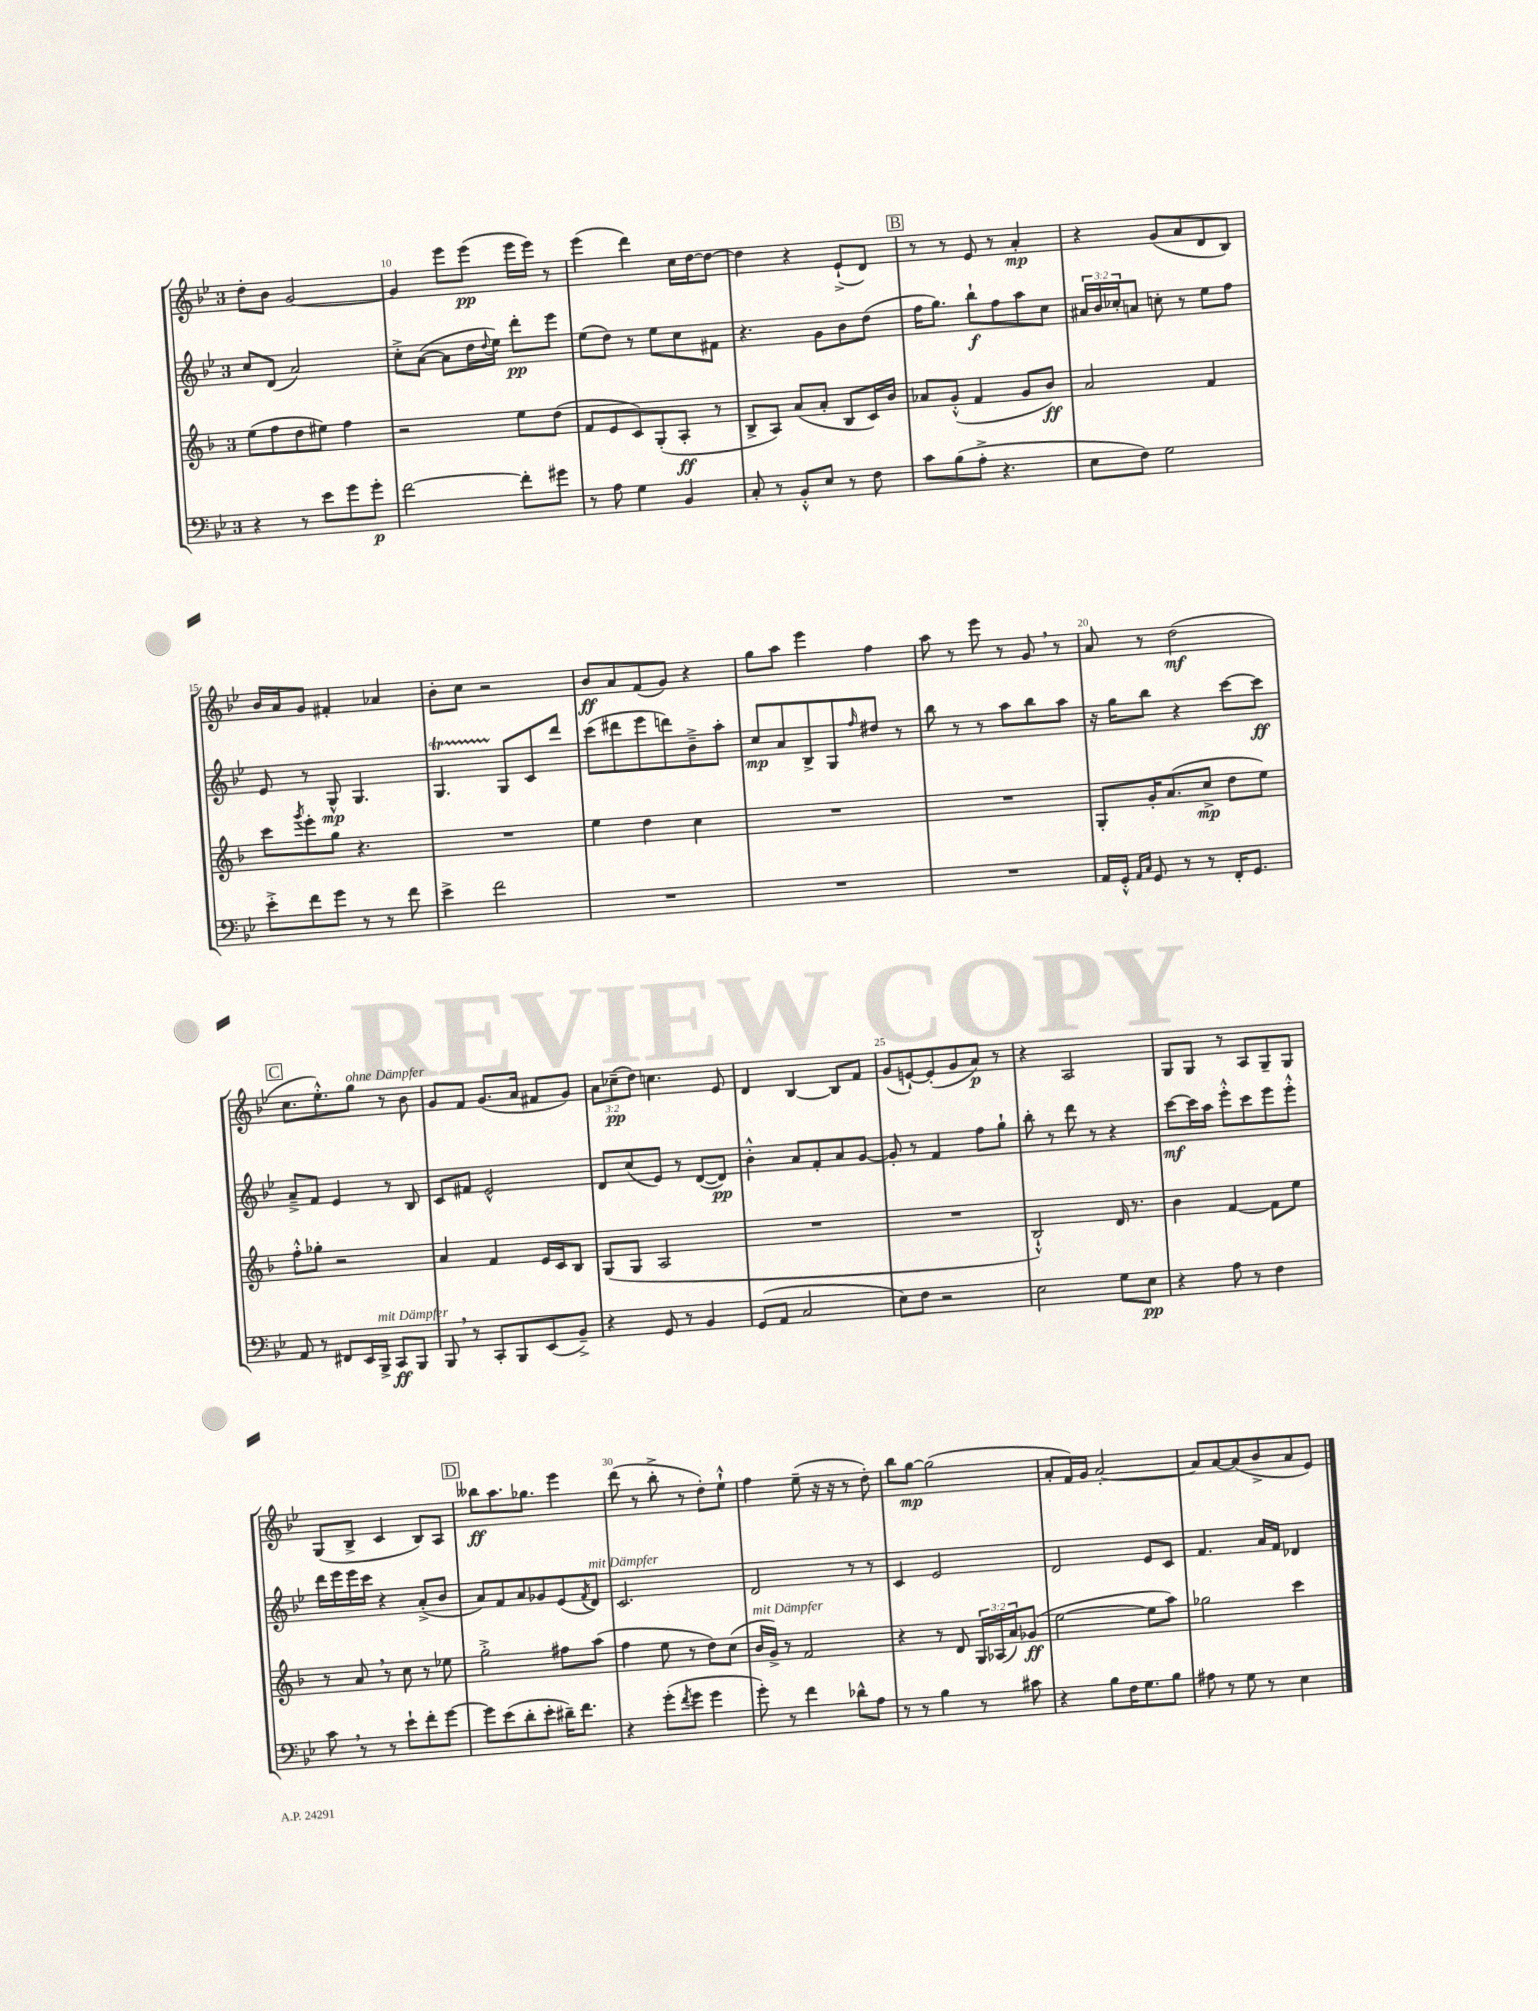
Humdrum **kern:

**kern	**dynam	**kern	**dynam	**kern	**dynam	**kern	**dynam
*part4	*part4	*part3	*part3	*part2	*part2	*part1	*part1
*staff4	*staff4	*staff3	*staff3	*staff2	*staff2	*staff1	*staff1
*clefF4	*	*clefG2	*	*clefG2	*	*clefG2	*
*k[b-e-]	*	*k[b-]	*	*k[b-e-]	*	*k[b-e-]	*
*M3/4	*	*M3/4	*	*M3/4	*	*M3/4	*
=9	=9	=9	=9	=9	=9	=9	=9
4r	.	(8ee\L	.	8cc/L	.	8dd'\L	.
.	.	8ff\	.	(8d/J	.	8b-\J	.
8r	.	8dd\	.	2a/)	.	[2g/	.
8e-\L	.	8ee#X\J)	.	.	.	.	.
8g\	.	4ff\	.	.	.	.	.
8g'\J	p	.	.	.	.	.	.
=10	=10	=10	=10	=10	=10	=10	=10
[2f\	.	2r	.	8cc'^\L	.	4g/]	.
.	.	.	.	([8a\J	.	.	.
.	.	.	.	8a\L]	.	8eee-\L	.
.	.	.	.	16dd\L	.	(8eee-\J	pp
.	.	.	.	8qqdd/	.	.	.
.	.	.	.	16ee-\JJ)	.	.	.
8f'\L]	.	8ee\L	.	8ddd'\L	pp	16eee-\LL	.
.	.	.	.	.	.	16eee-\JJ)	.
8g#X\J	.	(8dd\J	.	8eee-\J	.	8r	.
=11	=11	=11	=11	=11	=11	=11	=11
8r	.	8f/L	.	(8ee-\L	.	(4eee-\	.
8A\	.	8e/	.	8dd\J)	.	.	.
4G\	.	8c/)	.	8r	.	4ddd\)	.
.	.	(8G'/	.	8ee-\L	.	.	.
4BB-/	.	8A'/J	ff	8cc\	.	16cc\LL	.
.	.	.	.	.	.	[16dd\J	.
.	.	8r	.	8f#X\J	.	8dd\J_	.
=12	=12	=12	=12	=12	=12	=12	=12
8C'/	.	8B-^/L	.	4.r	.	4dd\]	.
8r	.	8A/J)	.	.	.	.	.
8BB-'^^/L	.	(8a/L	.	.	.	4r	.
8E-/J	.	8a'/J	.	8g\L	.	.	.
8r	.	8B-/L	.	8b-\	.	(8e-`^/L	.
8F\	.	16c/L)	.	(8dd\J	.	8d/J)	.
.	.	16b-/JJ	.	.	.	.	.
!!LO:REH:place=s1:t=B
=13	=13	=13	=13	=13	=13	=13	=13
8c\L	.	8a-X/L	.	16ff\KL	.	8r	.
.	.	.	.	8.gg\J)	.	.	.
(8B-\	.	(8g'^^/J	.	.	.	8r	.
8A'^\J	.	4f/	.	8bb-`\L	f	8e-/	.
4.r	.	.	.	8ff\	.	8r	.
.	.	8g/L	.	8aa\	.	4a'/	mp
.	.	8b-/J)	ff	8cc\J	.	.	.
=14	=14	=14	=14	=14	=14	=14	=14
8E-\L	.	2a/	.	24a#X/LL	.	4r	.
.	.	.	.	24b-/	.	.	.
.	.	.	.	24cc-X'/J	.	.	.
8F\J)	.	.	.	8an/J	.	.	.
2G\	.	.	.	8ccn'\	.	(8g/L	.
.	.	.	.	8r	.	8a/	.
.	.	4f/	.	8ee-\L	.	8d/	.
.	.	.	.	8ff\J	.	8B-/J)	.
!!LO:LB:g=z
=15	=15	=15	=15	=15	=15	=15	=15
8e-'^\L	.	8ccc\L	.	8e-/	.	16b-/LL	.
.	.	.	.	.	.	16a/J	.
.	.	8qggg/	.	.	.	.	.
8f\	.	8eee'\	.	8r	.	8g/J	.
8g\J	.	8gg\J	.	8G^^/	mp	4f#X'/	.
8r	.	4.r	.	4.G/	.	.	.
8r	.	.	.	.	.	4a-X/	.
8f\	.	.	.	.	.	.	.
=16	=16	=16	=16	=16	=16	=16	=16
4e-^\	.	2.r	.	4.GT/	.	8b-'\L	.
.	.	.	.	.	.	8cc\J	.
2f\	.	.	.	.	.	2r	.
.	.	.	.	8G/L	.	.	.
.	.	.	.	8c/	.	.	.
.	.	.	.	8ddd/J	.	.	.
=17	=17	=17	=17	=17	=17	=17	=17
2.r	.	4ee\	.	(8ccc\L	.	8b-/L	ff
.	.	.	.	8ddd#X\	.	8a/	.
.	.	4dd\	.	8eee-\	.	(8f/	.
.	.	.	.	8dddn\)	.	8g/J)	.
.	.	4cc\	.	8b-~^\	.	4r	.
.	.	.	.	8aa'\J	.	.	.
=18	=18	=18	=18	=18	=18	=18	=18
2.r	.	2.r	.	8cc/L	mp	8gg\L	.
.	.	.	.	8a/	.	8aa\J	.
.	.	.	.	8B-^/	.	4eee-\	.
.	.	.	.	8G/	.	.	.
.	.	.	.	16qqff/	.	.	.
.	.	.	.	8dd#X/J	.	4ff\	.
.	.	.	.	8r	.	.	.
=19	=19	=19	=19	=19	=19	=19	=19
2.r	.	2.r	.	8bb-\	.	8aa\	.
.	.	.	.	8r	.	8r	.
.	.	.	.	8r	.	8eee-\	.
.	.	.	.	8aa\L	.	8r	.
.	.	.	.	8bb-\	.	8g,/	.
.	.	.	.	8aa\J	.	8r	.
=20	=20	=20	=20	=20	=20	=20	=20
16AA/LL	.	8G'/L	.	16r	.	8a/	.
16GG'^^/JJ	.	.	.	16gg\KL	.	.	.
16qqAA/LL	.	.	.	.	.	.	.
16qqC/JJ	.	.	.	.	.	.	.
8GG/	.	16g'/K	.	8bb-\J	.	8r	.
.	.	(8.a/	.	.	.	.	.
8r	.	.	.	4r	.	(2dd\	mf
8r	.	8cc^/J	mp	.	.	.	.
16FF'/KL	.	8dd\L	.	[8ccc\L	.	.	.
8.GG/J	.	.	.	.	.	.	.
.	.	8ee\J)	.	8ccc\J]	ff	.	.
!!LO:LB:g=z
!!LO:REH:place=s1:t=C
=21	=21	=21	=21	=21	=21	=21	=21
8AA/	.	8ff'^^\L	.	8a~^/L	.	8.cc\L	.
8r	.	8gg-X'\J	.	8f/J	.	.	.
.	.	.	.	.	.	8.ee-'^^\)	.
8FF#X/L	.	2r	.	4e-/	.	.	.
!	!	!	!	!	!	!LO:TX:a:i:t=ohne Dämpfer	!
16EE-/L	.	.	.	.	.	8gg\J	.
!LO:TX:a:i:t=mit Dämpfer	!	!	!	!	!	!	!
16BBB-^/JJ	.	.	.	.	.	.	.
8CC/L	ff	.	.	8r	.	8r	.
8BBB-/J	.	.	.	8B-/	.	8b-\	.
=22	=22	=22	=22	=22	=22	=22	=22
8BBB-,/	.	4a/	.	8c/L	.	8g/L	.
8r	.	.	.	8f#X/J	.	8f/J	.
8CC'/L	.	4f/	.	2e-^^/	.	(8.g/L	.
8BBB-/	.	.	.	.	.	.	.
.	.	.	.	.	.	16a/Jk	.
(8EE-/	.	16e/LL	.	.	.	8f#X/L	.
.	.	16c/J	.	.	.	.	.
8BB-~^/J)	.	8B-/J	.	.	.	8g/J)	.
=23	=23	=23	=23	=23	=23	=23	=23
4r	.	(8G/L	.	8d/L	.	12a\L	.
.	.	.	.	.	.	(12cc-X~\	pp
.	.	8G/J	.	(8cc/	.	.	.
.	.	.	.	.	.	12dd\J)	.
8GG/	.	2A/	.	8e-/J)	.	4.ccn\	.
8r	.	.	.	8r	.	.	.
4BB-/	.	.	.	([8d/L	.	.	.
.	.	.	.	8d/J])	pp	8e-/	.
=24	=24	=24	=24	=24	=24	=24	=24
(8GG/L	.	2.r	.	4b-'^^\	.	4d/	.
8AA/J	.	.	.	.	.	.	.
2C/	.	.	.	8a/L	.	[4B-/	.
.	.	.	.	8f'/	.	.	.
.	.	.	.	8a/	.	8B-/L]	.
.	.	.	.	[8g/J	.	8f/J	.
=25	=25	=25	=25	=25	=25	=25	=25
8E-\L)	.	2.r	.	8g'/]	.	(8g/L	.
8F\J	.	.	.	8r	.	[8en`/)	.
2r	.	.	.	4f/	.	(8e'/]	.
.	.	.	.	.	.	8g/	.
.	.	.	.	8ff\L	.	8a/J)	p
.	.	.	.	8gg`\J	.	8r	.
=26	=26	=26	=26	=26	=26	=26	=26
2E-\	.	2B-`^^/)	.	8bb-'\	.	4r	.
.	.	.	.	8r	.	.	.
.	.	.	.	8ddd\	.	2A/	.
.	.	.	.	8r	.	.	.
8G\L	.	16d/	.	4r	.	.	.
.	.	8.r	.	.	.	.	.
8E-\J	pp	.	.	.	.	.	.
=27	=27	=27	=27	=27	=27	=27	=27
4r	.	4b-\	.	[8ccc\L	mf	8G/L	.
.	.	.	.	16ccc\L]	.	8G/J	.
.	.	.	.	16aa\JJ	.	.	.
8A\	.	[4f/	.	8eee-'^^\L	.	8r	.
8r	.	.	.	8ccc\	.	8A/L	.
4F\	.	8f\L]	.	8eee-\	.	8G~/	.
.	.	8ee\J	.	8eee-'^^\J	.	8G/J	.
!!LO:LB:g=z
=28	=28	=28	=28	=28	=28	=28	=28
8c,\	.	8r	.	16ddd\LL	.	(8G/L	.
.	.	.	.	16eee-\	.	.	.
8r	.	8a,/	.	16eee-\	.	8B-^/J	.
.	.	.	.	16ccc\JJ	.	.	.
8r	.	8r	.	4r	.	4c/	.
8e-`\L	.	8cc\	.	.	.	.	.
8f'\	.	8r	.	(8a'^/L	.	8B-/L)	.
[8g\J	.	8ee-X\	.	8b-/J	.	8A/J	.
!!LO:REH:place=s1:t=D
=29	=29	=29	=29	=29	=29	=29	=29
8g\L]	.	2gg'^\	.	8a/L)	.	8bb--X\L	ff
(8e-\	.	.	.	8f/	.	8.aa\	.
8d'\	.	.	.	8a/	.	.	.
.	.	.	.	.	.	8.gg-X\J	.
8e-'\J	.	.	.	8g-X/	.	.	.
16d#X~\KL)	.	8ff#X\L	.	(8e-/	.	4eee-\	.
8.f\J	.	.	.	.	.	.	.
.	.	.	.	8qf/	.	.	.
!	!	!	!	!LO:TX:a:i:t=mit Dämpfer	!	!	!
.	.	(8aa\J	.	8d/J)	.	.	.
=30	=30	=30	=30	=30	=30	=30	=30
4r	.	4ff\	.	2.c/	.	(8ddd\	.
.	.	.	.	.	.	8r	.
(8g'\L	.	8ee\	.	.	.	8bb-'^\	.
8qf/	.	.	.	.	.	.	.
8g\J	.	8r	.	.	.	8r	.
4g\	.	8dd\L)	.	.	.	8dd'\L)	.
.	.	(8cc\J	.	.	.	8ee-`^^\J	.
=31	=31	=31	=31	=31	=31	=31	=31
!	!	!LO:TX:a:i:t=mit Dämpfer	!	!	!	!	!
8g'\)	.	16b-/LL	.	2d/	.	4ff\	.
.	.	16g^/JJ)	.	.	.	.	.
8r	.	8r	.	.	.	.	.
4f\	.	2f/	.	.	.	(8ee-~\	.
.	.	.	.	.	.	16r	.
.	.	.	.	.	.	16r	.
8d-X^^\L	.	.	.	8r	.	8r	.
8A\J	.	.	.	8r	.	8dd'\)	.
=32	=32	=32	=32	=32	=32	=32	=32
8r	.	4r	.	4c/	.	8bb-\L	.
8r	.	.	.	.	.	[8gg\J	mp
4B-\	.	8r	.	2e-/	.	(2gg\]	.
.	.	8d/	.	.	.	.	.
8r	.	24G/LL	.	.	.	.	.
.	.	(24A-X/	.	.	.	.	.
.	.	24a/J)	.	.	.	.	.
8c#X\	.	(8g-X/J	ff	.	.	.	.
=33	=33	=33	=33	=33	=33	=33	=33
4r	.	[2ee\	.	2d/	.	8a'/L	.
.	.	.	.	.	.	16f/L)	.
.	.	.	.	.	.	16g/JJ	.
8B-\L	.	.	.	.	.	[2a'/	.
16F\K	.	.	.	.	.	.	.
8.G\	.	.	.	.	.	.	.
.	.	8ee\L]	.	8e-/L	.	.	.
8B-\J	.	8aa\J)	.	8c/J	.	.	.
=34	=34	=34	=34	=34	=34	=34	=34
8A#X\	.	2gg-X\	.	4.f/	.	8a/L]	.
8r	.	.	.	.	.	[8a/	.
8G\	.	.	.	.	.	(8a/]	.
8r	.	.	.	16a/LL	.	8b-^/	.
.	.	.	.	16f/JJ	.	.	.
4E-\	.	4ccc\	.	4d-X/	.	8a/	.
.	.	.	.	.	.	8e-/J)	.
==	==	==	==	==	==	==	==
*-	*-	*-	*-	*-	*-	*-	*-
